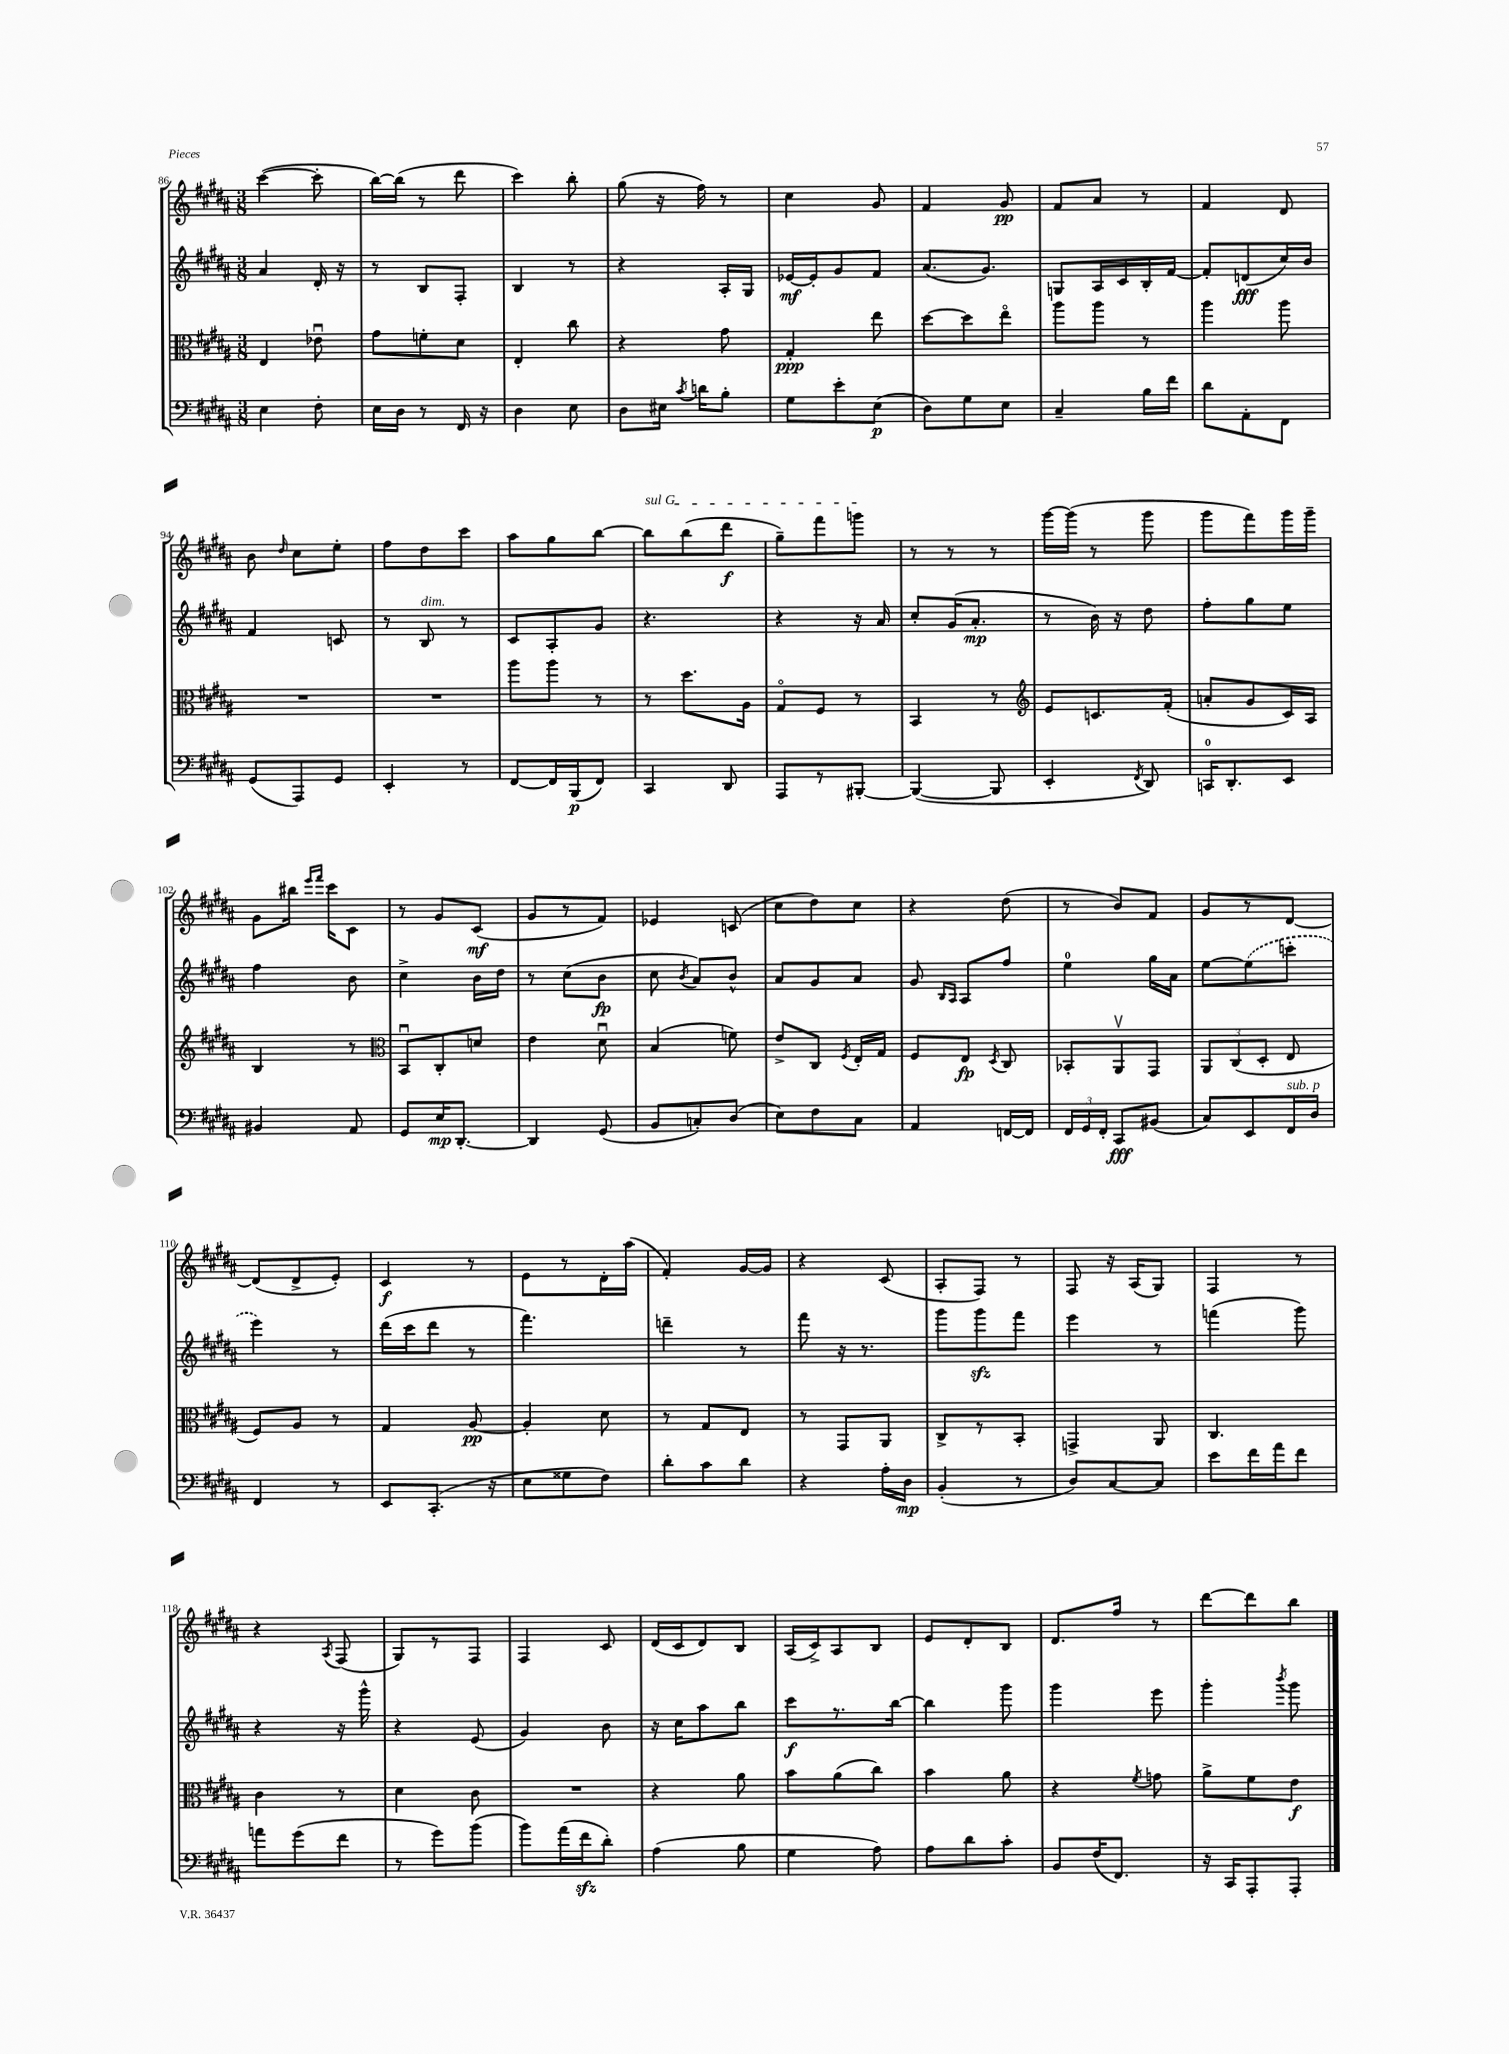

**kern	**dynam	**kern	**dynam	**kern	**dynam	**kern	**dynam
*part4	*part4	*part3	*part3	*part2	*part2	*part1	*part1
*staff4	*staff4	*staff3	*staff3	*staff2	*staff2	*staff1	*staff1
*clefF4	*	*clefC3	*	*clefG2	*	*clefG2	*
*k[f#c#g#d#a#]	*	*k[f#c#g#d#a#]	*	*k[f#c#g#d#a#]	*	*k[f#c#g#d#a#]	*
*M3/8	*	*M3/8	*	*M3/8	*	*M3/8	*
=86	=86	=86	=86	=86	=86	=86	=86
4E\	.	4E/	.	4a#/	.	([4ccc#\	.
8F#'\	.	8e-Xu\	.	16d#'/	.	8ccc#'\]	.
.	.	.	.	16r	.	.	.
=87	=87	=87	=87	=87	=87	=87	=87
16E\LL	.	8g#\L	.	8r	.	[16bb\LL)	.
16D#\JJ	.	.	.	.	.	(16bb\JJ]	.
8r	.	8fn'\	.	8B/L	.	8r	.
16FF#/	.	8d#\J	.	8F#'/J	.	8ddd#\	.
16r	.	.	.	.	.	.	.
=88	=88	=88	=88	=88	=88	=88	=88
4D#\	.	4E'/	.	4B/	.	4ccc#\)	.
8E\	.	8cc#\	.	8r	.	8bb'\	.
=89	=89	=89	=89	=89	=89	=89	=89
8D#\L	.	4r	.	4r	.	(8gg#\	.
16E#X\Jk	.	.	.	.	.	16r	.
8qc#/	.	.	.	.	.	.	.
16dn\KL	.	.	.	.	.	16ff#\)	.
8B'\J	.	8g#\	.	16A#'/LL	.	8r	.
.	.	.	.	16G#/JJ	.	.	.
=90	=90	=90	=90	=90	=90	=90	=90
8G#\L	.	4G#'/	ppp	[16e-X/LL	mf	4cc#\	.
.	.	.	.	16e-'/J]	.	.	.
8e'\	.	.	.	8g#/	.	.	.
(8E\J	p	8ee\	.	8f#/J	.	8g#/	.
=91	=91	=91	=91	=91	=91	=91	=91
8D#\L)	.	[8dd#\L	.	(8.a#/L	.	4f#/	.
8G#\	.	8dd#\]	.	.	.	.	.
.	.	.	.	8.g#/J)	.	.	.
8E\J	.	8ee\J	.	.	.	8g#/	pp
=92	=92	=92	=92	=92	=92	=92	=92
4C#~/	.	8aa#\L	.	8Gn/L	.	8f#/L	.
.	.	8aa#\J	.	16A#/L	.	8a#/J	.
.	.	.	.	16c#/	.	.	.
16B\LL	.	8r	.	16B'/	.	8r	.
16f#\JJ	.	.	.	[16f#/JJ	.	.	.
=93	=93	=93	=93	=93	=93	=93	=93
8d#\L	.	4aa#\	.	8f#'/L]	.	4f#/	.
8AA#'\	.	.	.	(8dn/	fff	.	.
8FF#\J	.	8aa#\	.	16cc#/L)	.	8d#/	.
.	.	.	.	16b/JJ	.	.	.
!!LO:LB:g=z
=94	=94	=94	=94	=94	=94	=94	=94
(8GG#/L	.	4.r	.	4f#/	.	8b\	.
.	.	.	.	.	.	16qqdd#/	.
8AAA#/)	.	.	.	.	.	8cc#\L	.
8GG#/J	.	.	.	8cn/	.	8ee'\J	.
=95	=95	=95	=95	=95	=95	=95	=95
4EE'/	.	4.r	.	8r	.	8ff#\L	.
!	!	!	!	!LO:TX:a:i:t=dim.	!	!	!
.	.	.	.	8B/	.	8dd#\	.
8r	.	.	.	8r	.	8ccc#\J	.
=96	=96	=96	=96	=96	=96	=96	=96
[8FF#/L	.	8aa#\L	.	8c#/L	.	8aa#\L	.
16FF#/L]	.	8aa#\J	.	8A#'/	.	8gg#\	.
(16BBB/J	p	.	.	.	.	.	.
8FF#/J)	.	8r	.	8g#/J	.	[8bb\J	.
=97	=97	=97	=97	=97	=97	=97	=97
!	!	!	!	!	!	!LO:TX:a:i:t=sul G	!
4CC#/	.	8r	.	4.r	.	8bb\L]	.
.	.	8.dd#\L	.	.	.	(8bb\	.
8DD#/	.	.	.	.	.	8ddd#\J	f
.	.	16A#\Jk	.	.	.	.	.
=98	=98	=98	=98	=98	=98	=98	=98
8AAA#/L	.	8G#/L	.	4r	.	8gg#~\L)	.
8r	.	8F#/J	.	.	.	8fff#\	.
[8BBB#X'/J	.	8r	.	16r	.	8gggn\J	.
.	.	.	.	16a#/	.	.	.
=99	=99	=99	=99	=99	=99	=99	=99
(4BBB#/_	.	4BB/	.	8cc#'/L	.	8r	.
.	.	.	.	(16g#/K	.	8r	.
.	.	.	.	8.a#'/J	mp	.	.
8BBB#/]	.	8r	.	.	.	8r	.
=100	=100	=100	=100	=100	=100	=100	=100
*	*	*clefG2	*	*	*	*	*
4EE'/	.	8e/L	.	8r	.	[16ggg#\LL	.
.	.	.	.	.	.	(16ggg#\JJ]	.
.	.	8.cn/	.	16b\)	.	8r	.
.	.	.	.	16r	.	.	.
8qFF#/	.	.	.	.	.	.	.
8DD#/)	.	.	.	8dd#\	.	8ggg#\	.
.	.	(16f#'/Jk	.	.	.	.	.
=101	=101	=101	=101	=101	=101	=101	=101
16CCn/KL	.	8an'/L	.	8ff#'\L	.	8ggg#\L	.
8.DD#'/	.	.	.	.	.	.	.
.	.	8g#/	.	8gg#\	.	8fff#\)	.
8EE/J	.	16c#/L)	.	8ee\J	.	16ggg#\L	.
.	.	16A#/JJ	.	.	.	16ggg#~\JJ	.
!!LO:LB:g=z
=102	=102	=102	=102	=102	=102	=102	=102
4BB#X/	.	4B/	.	4ff#\	.	8g#\L	.
.	.	.	.	.	.	16bb#X\Jk	.
.	.	.	.	.	.	16qqeee/LL	.
.	.	.	.	.	.	16qqfff#/JJ	.
.	.	.	.	.	.	16ccc#\KL	.
8AA#/	.	8r	.	8b\	.	8c#\J	.
=103	=103	=103	=103	=103	=103	=103	=103
*	*	*clefC3	*	*	*	*	*
8GG#/L	.	8BBu/L	.	4cc#^\	.	8r	.
16E/K	mp	8C#'/	.	.	.	8g#/L	.
[8.DD#'/J	.	.	.	.	.	.	.
.	.	8dn/J	.	16b\LL	.	(8c#/J	mf
.	.	.	.	16dd#\JJ	.	.	.
=104	=104	=104	=104	=104	=104	=104	=104
4DD#/]	.	4e\	.	8r	.	8g#/L	.
.	.	.	.	(8cc#\L	.	8r	.
(8GG#/	.	8d#u\	.	8b\J	fp	8f#/J)	.
=105	=105	=105	=105	=105	=105	=105	=105
8BB/L	.	(4B/	.	8cc#\	.	4e-X/	.
.	.	.	.	8qb/	.	.	.
8Cn'/)	.	.	.	8a#/L)	.	.	.
(8D#/J	.	8fn\)	.	8b^^/J	.	(8cn/	.
=106	=106	=106	=106	=106	=106	=106	=106
8E\L)	.	8e^/L	.	8a#/L	.	8cc#\L	.
8F#\	.	8C#/J	.	8g#/	.	8dd#\)	.
.	.	8qF#/	.	.	.	.	.
8C#\J	.	16E'/LL	.	8a#/J	.	8cc#\J	.
.	.	16G#/JJ	.	.	.	.	.
=107	=107	=107	=107	=107	=107	=107	=107
4AA#/	.	8F#/L	.	8g#/	.	4r	.
.	.	.	.	16qqB/LL	.	.	.
.	.	.	.	16qqA#/JJ	.	.	.
.	.	8E/J	fp	8A#/L	.	.	.
.	.	8qD#/	.	.	.	.	.
[16FFn/LL	.	8C#/	.	8ff#/J	.	(8dd#\	.
16FF/JJ]	.	.	.	.	.	.	.
=108	=108	=108	=108	=108	=108	=108	=108
24FF#/LL	.	8BB-X'/L	.	4ee\	.	8r	.
24GG#/	.	.	.	.	.	.	.
24FF#'/JJ	.	.	.	.	.	.	.
8CC#/L	fff	8AA#v/	.	.	.	8b/L)	.
(8BB#X/J	.	8GG#/J	.	16gg#\LL	.	8f#/J	.
.	.	.	.	16a#\JJ	.	.	.
=109	=109	=109	=109	=109	=109	=109	=109
8C#/L)	.	12AA#/L	.	[8ee\L	.	8g#/L	.
.	.	(12C#/	.	.	.	.	.
8EE/	.	.	.	(8ee\]	.	8r	.
.	.	12D#'/J	.	.	.	.	.
!LO:TX:a:i:t=sub. p	!	!	!	!	!	!	!
16FF#/L	.	8E/	.	8cccn'\J	.	[8d#/J	.
16D#/JJ	.	.	.	.	.	.	.
!!LO:LB:g=z
=110	=110	=110	=110	=110	=110	=110	=110
4FF#/	.	8F#/L)	.	4eee\)	.	(8d#/L]	.
.	.	8A#/J	.	.	.	8d#^/	.
8r	.	8r	.	8r	.	8e'/J)	.
=111	=111	=111	=111	=111	=111	=111	=111
8EE/L	.	4G#/	.	(16ddd#\LL	.	4c#/	f
.	.	.	.	16ccc#\J	.	.	.
(8.CC#'/J	.	.	.	8ddd#\J	.	.	.
.	.	[8A#/	pp	8r	.	8r	.
16r	.	.	.	.	.	.	.
=112	=112	=112	=112	=112	=112	=112	=112
8E\L	.	4A#'/]	.	4.fff#\)	.	8e\L	.
8G##X\	.	.	.	.	.	8r	.
8F#\J)	.	8d#\	.	.	.	16d#'\L	.
.	.	.	.	.	.	(16aa#\JJ	.
=113	=113	=113	=113	=113	=113	=113	=113
8d#'\L	.	8r	.	4dddn~\	.	4f#'/)	.
8c#\	.	8G#/L	.	.	.	.	.
8d#\J	.	8E/J	.	8r	.	[16g#/LL	.
.	.	.	.	.	.	16g#/JJ]	.
=114	=114	=114	=114	=114	=114	=114	=114
4r	.	8r	.	8fff#\	.	4r	.
.	.	8GG#/L	.	16r	.	.	.
.	.	.	.	8.r	.	.	.
16A#'\LL	.	8AA#/J	.	.	.	(8c#/	.
16D#\JJ	mp	.	.	.	.	.	.
=115	=115	=115	=115	=115	=115	=115	=115
(4BB'/	.	8C#^/L	.	8ggg#\L	.	8A#'/L	.
.	.	8r	.	8ggg#zz\	.	8F#/J)	.
8r	.	8BB'/J	.	8fff#\J	.	8r	.
=116	=116	=116	=116	=116	=116	=116	=116
8D#/L)	.	4GGn^/	.	4eee\	.	8F#/	.
[8C#/	.	.	.	.	.	16r	.
.	.	.	.	.	.	(16A#/KL	.
8C#/J]	.	8AA#/	.	8r	.	8G#/J)	.
=117	=117	=117	=117	=117	=117	=117	=117
8e\L	.	4.C#/	.	(4fffn\	.	4F#/	.
16f#\L	.	.	.	.	.	.	.
16a#\J	.	.	.	.	.	.	.
8f#\J	.	.	.	8ggg#\)	.	8r	.
!!LO:LB:g=z
=118	=118	=118	=118	=118	=118	=118	=118
8an\L	.	4c#\	.	4r	.	4r	.
(8g#\	.	.	.	.	.	.	.
.	.	.	.	.	.	8qA#/	.
8f#\J	.	8r	.	16r	.	(8F#/	.
.	.	.	.	16ggg#^^\	.	.	.
=119	=119	=119	=119	=119	=119	=119	=119
8r	.	4d#\	.	4r	.	8G#/L)	.
8g#\L)	.	.	.	.	.	8r	.
(8b\J	.	8c#\	.	(8e/	.	8F#/J	.
=120	=120	=120	=120	=120	=120	=120	=120
8b\L)	.	4.r	.	4g#/)	.	4F#/	.
(16a#\L	.	.	.	.	.	.	.
16f#zz\J	.	.	.	.	.	.	.
8d#'\J)	.	.	.	8b\	.	8c#/	.
=121	=121	=121	=121	=121	=121	=121	=121
(4A#\	.	4r	.	16r	.	(16d#/LL	.
.	.	.	.	16cc#\KL	.	16c#/J	.
.	.	.	.	8aa#\	.	8d#/)	.
8B\	.	8a#\	.	8bb\J	.	8B/J	.
=122	=122	=122	=122	=122	=122	=122	=122
4G#\	.	8b\L	.	8ccc#\L	f	(16A#/LL	.
.	.	.	.	.	.	16c#^/J)	.
.	.	(8a#\	.	8.r	.	8A#/	.
8A#\)	.	8cc#\J)	.	.	.	8B/J	.
.	.	.	.	[16bb\Jk	.	.	.
=123	=123	=123	=123	=123	=123	=123	=123
8A#\L	.	4b\	.	4bb\]	.	8e/L	.
8d#\	.	.	.	.	.	8d#'/	.
8c#'\J	.	8a#\	.	8ggg#\	.	8B/J	.
=124	=124	=124	=124	=124	=124	=124	=124
8BB/L	.	4r	.	4ggg#\	.	8.d#/L	.
(16F#/K	.	.	.	.	.	.	.
8.FF#/J)	.	.	.	.	.	16ff#/Jk	.
.	.	8qf#/	.	.	.	.	.
.	.	8gn\	.	8eee\	.	8r	.
=125	=125	=125	=125	=125	=125	=125	=125
16r	.	8a#^\L	.	4ggg#'\	.	[8ddd#\L	.
16CC#/KL	.	.	.	.	.	.	.
8AAA#'/	.	8f#\	.	.	.	8ddd#\]	.
.	.	.	.	8qbbb/	.	.	.
8AAA#'/J	.	8e\J	f	8ggg#\	.	8bb\J	.
==	==	==	==	==	==	==	==
*-	*-	*-	*-	*-	*-	*-	*-
